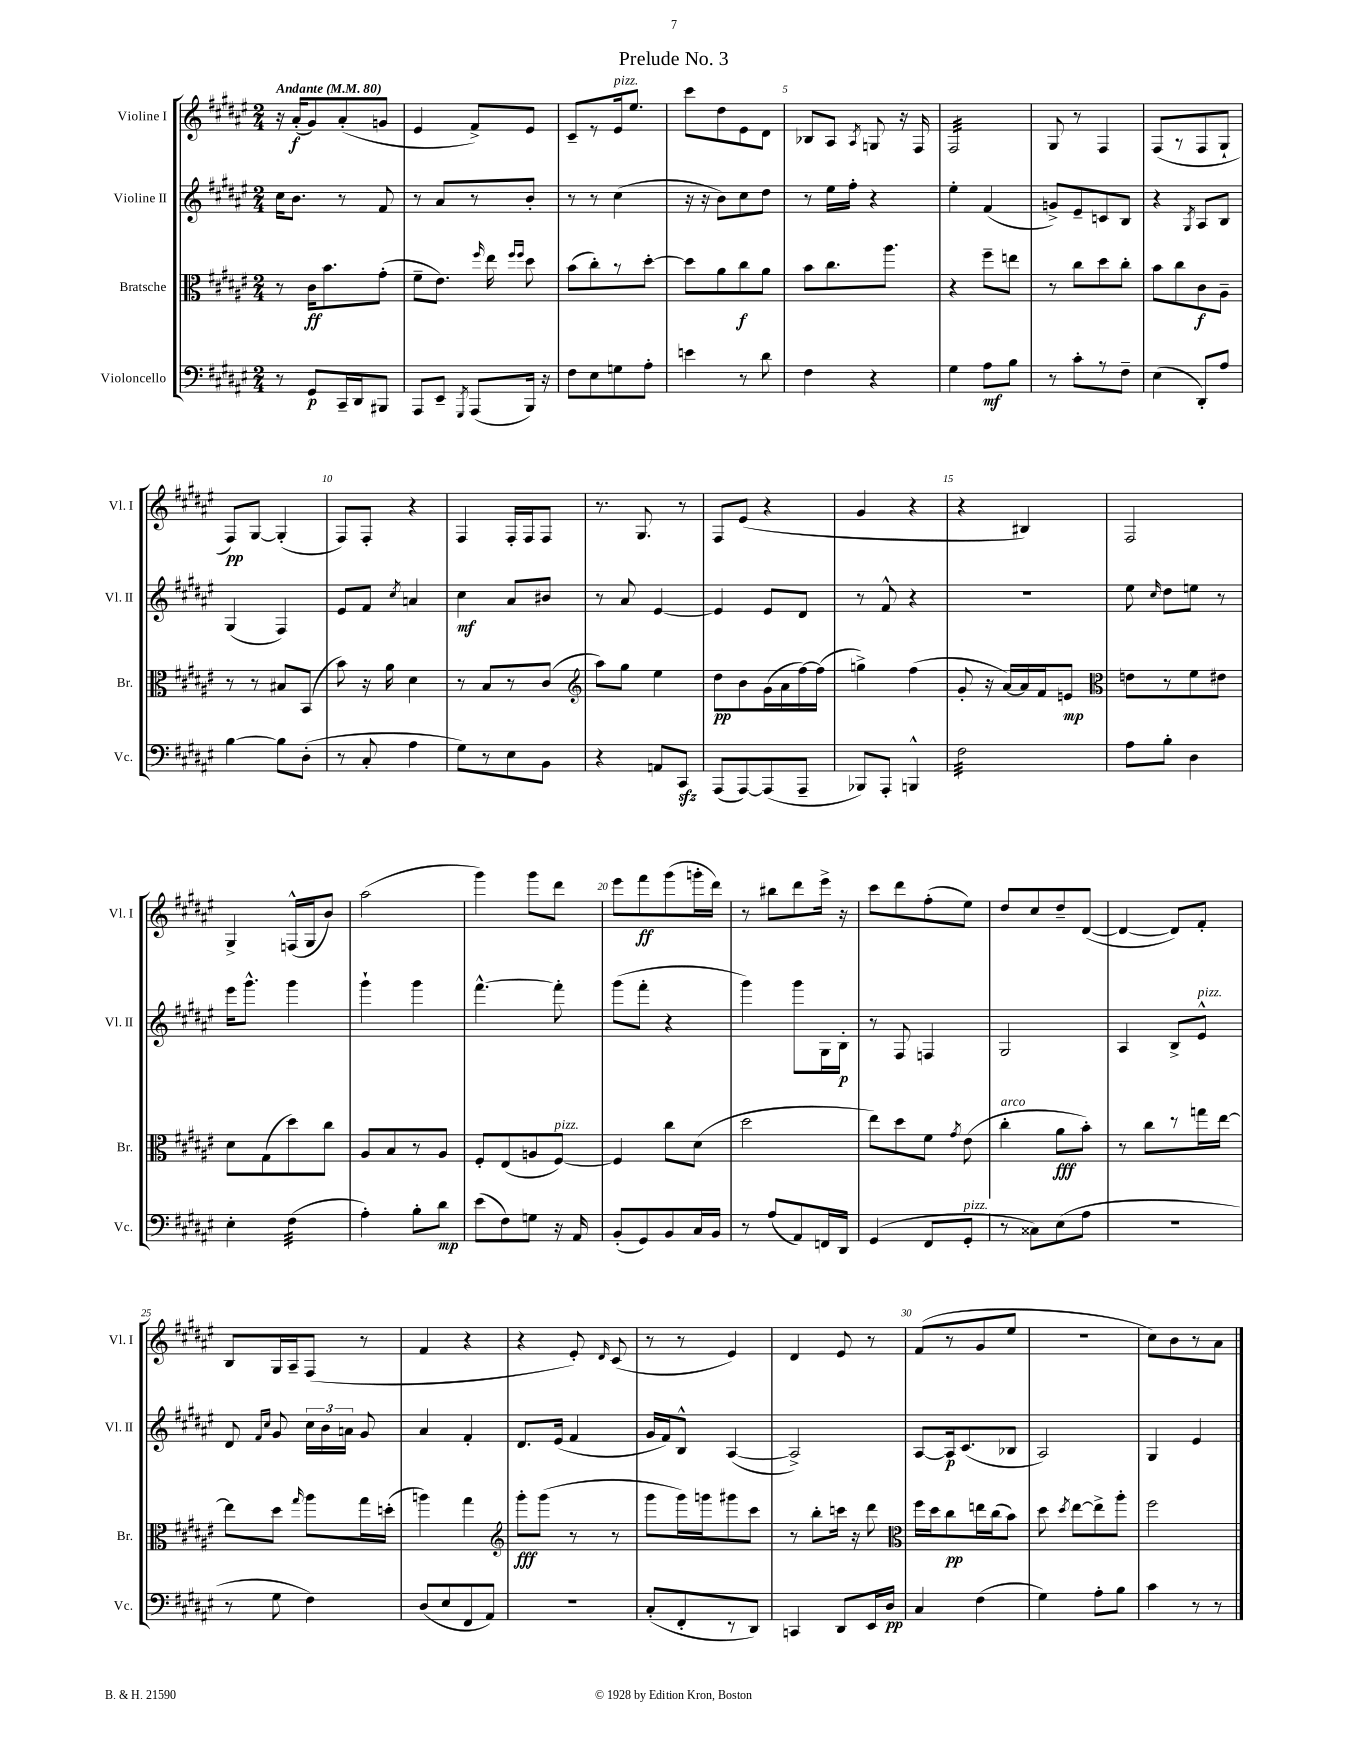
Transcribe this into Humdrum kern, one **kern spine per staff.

**kern	**kern	**kern	**kern
*staff4	*staff3	*staff2	*staff1
*clefF4	*clefC3	*clefG2	*clefG2
*k[f#c#g#d#a#e#]	*k[f#c#g#d#a#e#]	*k[f#c#g#d#a#e#]	*k[f#c#g#d#a#e#]
*M2/4	*M2/4	*M2/4	*M2/4
*MM80	*MM80	*MM80	*MM80
8r	8r	16cc#\LK	16r
.	.	8.b\J	(16a#'/LK
8GG#/L	16c#\LK	.	8g#/)
.	8.b\	.	.
16CC#~/L	.	8r	(8a#'/
16DD#/J	.	.	.
8BBB#/J	(8g#'\J	8f#/	8g/J
=	=	=	=
8AAA#/L	8f#~\L	8r	4e#/
8EE#~/J	8.e#\J)	8a#/L	.
8qGGG#/	.	.	.
(8AAA#/L	.	8r	8f#^/L)
.	16qqff#/	.	.
.	16ee#\	.	.
.	16qqff#/LL	.	.
.	16qqff#/JJ	.	.
16BBB/Jk)	8dd#\	8b'/J	8e#/J
16r	.	.	.
=	=	=	=
8F#\L	(8b\L	8r	8c#~/L
8E#\	8cc#'\)	8r	8r
8G\	8r	(4cc#\	16e#/k
.	.	.	8.ee#/J
8A#'\J	[8dd#'\J	.	.
=	=	=	=
4e\	8dd#\]L	16r	8ccc#\L
.	.	16r	.
.	8a#\	8b\L)	8dd#\
8r	8cc#\	8cc#\	8e#\
8d#\	8a#\J	8dd#\J	8d#\J
=	=	=	=
4F#\	8b\L	8r	8B-/L
.	8.cc#\	16ee#\LL	8A#/J
.	.	16ff#'\JJ	.
.	.	.	8qA#/
4r	.	4r	8G/
.	8.aa#\J	.	.
.	.	.	16r
.	.	.	16F#/
=	=	=	=
4G#\	4r	4ee#'\	2F#/
8A#\L	8ff#~\L	(4f#/	.
8B\J	8ee\J	.	.
=	=	=	=
8r	8r	8g^/L)	8G#/
8c#'\L	8cc#\L	8e#~/	8r
8r	8dd#\	8c/	4F#/
8F#~\J	8cc#'\J	8B/J	.
=	=	=	=
(4E#\	8b\L	4r	(8F#/L
.	8cc#\	.	8r
.	.	8qG#/	.
8DD#'/L)	8c#\	8A#/L	8F#/
8A#/J	8A#~\J	8B/J	8G#`/J
=	=	=	=
[4B\	8r	(4G#/	8F#/L)
.	8r	.	[8G#/J
8B\]L	8B#/L	4F#/)	(4G#'/]
(8D#'\J	(8BB/J	.	.
=	=	=	=
8r	8b\)	8e#/L	8F#/L)
8C#'/	16r	8f#/J	8F#'/J
.	16a#\	.	.
.	.	8qcc#/	.
4A#\	4d#\	4a/	4r
=	=	=	=
8G#\L)	8r	4cc#\	4F#/
8r	8B/L	.	.
8E#\	8r	8a#/L	16F#'/LL
.	.	.	16F#/J
8BB\J	(8c#/J	8b#/J	8F#/J
=	=	=	=
*	*clefG2	*	*
4r	8aa#\L)	8r	8.r
.	8gg#\J	8a#/	.
.	.	.	8.G#/
8AA/L	4ee#\	[4e#/	.
8CC#/J	.	.	8r
=	=	=	=
(8AAA#/L	8dd#\L	4e#/]	8F#/L
[8AAA#/)	8b\	.	(8e#/J
(8AAA#/]	(16g#\L	8e#/L	4r
.	16a#\	.	.
8AAA#~/J	[16ff#\)	8d#/J	.
.	(16ff#\]JJ	.	.
=	=	=	=
8BBB-/L)	4gg^\)	8r	4g#/
8AAA#'/J	.	8f#^^/	.
4BBB^^/	(4ff#\	4r	4r
=	=	=	=
2F#\	8g#'/	2r	4r
.	16r	.	.
.	[16a#/LL)	.	.
.	16a#/]	.	4B#/)
.	16f#/J	.	.
.	8e/J	.	.
=	=	=	=
*	*clefC3	*	*
8A#\L	8e\L	8ee#\	2F#/
.	.	16qqcc#/	.
8B'\J	8r	8dd#\L	.
4D#\	8f#\	8ee\J	.
.	8e#\J	8r	.
=	=	=	=
4E#'\	8d#\L	16eee#\LK	4G#^/
.	.	8.ggg#^^\J	.
.	(8G#\	.	.
(4F#\	8dd#\)	4ggg#\	(16F^^/LL
.	.	.	16G#/J
.	8cc#\J	.	8b/J)
=	=	=	=
4A#'\)	8A#/L	4ggg#`\	(2aa#\
.	8B/	.	.
8B'\L	8r	4ggg#\	.
8d#\J	8A#/J	.	.
=	=	=	=
(8e#\L	8F#'/L	[4.fff#^^\	4ggg#\)
8F#\)	(8E#/	.	.
8G\J	8A/	.	8ggg#\L
16r	[8F#/J)	8fff#'\]	8ddd#\J
16AA#/	.	.	.
=	=	=	=
(8BB'/L	4F#/]	(8ggg#\L	8eee#\L
8GG#/)	.	8fff#'\J	8fff#\
8BB/	8cc#\L	4r	(8ggg#\
16C#/L	(8d#\J	.	16ggg'\L
16BB/JJ	.	.	16ddd#\JJ)
=	=	=	=
8r	2dd#\	4ggg#\)	8r
(8A#/L	.	.	8bb#\L
8AA#/)	.	8ggg#\L	8ddd#\
16FF/L	.	16G#\L	16eee#^\Jk
16DD#/JJ	.	16B'\JJ	16r
=	=	=	=
(4GG#/	8ee#\L)	8r	8ccc#\L
.	8dd#\	8F#/	8ddd#\
8FF#/L	8f#\J	4F/	(8ff#'\
.	8qg#/	.	.
8GG#'/J	(8e#\	.	8ee#\J)
=	=	=	=
8r	4cc#'\	2G#/	8dd#/L
8C##\L)	.	.	8cc#/
(8E#\	8a#\L	.	8dd#~/
8A#\J	8b'\J)	.	([8d#/J
=	=	=	=
2r	8r	4A#/	4d#/_
.	8cc#\L	.	.
.	8r	8B^/L	8d#/]L)
.	16gg\L	8e#^^/J	8f#'/J
.	[16ee#\JJ	.	.
=	=	=	=
8r	8ee#\]L	8d#/	8B/L
.	.	16qqf#/LL	.
.	.	16qqcc#/JJ	.
8G#\	8dd#\J	8g#/	16G#/L
.	.	.	16A#~/J
.	16qqgg#/	.	.
4F#\)	8aa#\L	24cc#\LL	(8F#/J
.	.	24b\	.
.	.	24a\JJ	.
.	16gg#\L	8g#/	8r
.	(16dd'\JJ	.	.
=	=	=	=
(8D#/L	4aa\)	4a#/	4f#/
8E#/	.	.	.
8FF#/	4gg#\	4f#'/	4r
8AA#/J)	.	.	.
=	=	=	=
*	*clefG2	*	*
2r	8ggg#'\L	8.d#/L	4r
.	(8ggg#\J	.	.
.	.	(16e#/Jk	.
.	8r	4f#/	8e#'/)
.	.	.	16qqd#/
.	8r	.	(8c#/
=	=	=	=
(8C#'/L	8ggg#\L	16g#/LL	8r
.	.	16f#/J)	.
8FF#'/	16ggg#\L)	8B^^/J	8r
.	16ggg\J	.	.
8r	8ggg#\	([4A#/	4e#/)
8DD#/J)	8ccc#\J	.	.
=	=	=	=
4CC/	8r	2A#^/])	4d#/
.	8bb'\L	.	.
8DD#/L	16ccc\Jk	.	8e#/
.	16r	.	.
16EE#/L	8ddd#\	.	8r
16D#/JJ	.	.	.
=	=	=	=
*	*clefC3	*	*
4C#/	16ff#\LL	[8A#/L	(8f#/L
.	16dd#\J	.	.
.	8cc#\	16A#/]k	8r
.	.	(8.c#/	.
(4F#\	16ee\L	.	8g#/
.	(16cc#\J	.	.
.	8b\J)	8B-/J	8ee#/J
=	=	=	=
4G#\)	8dd#\	2A#/)	2r
.	8qdd#/	.	.
.	[8ee#\L	.	.
8A#'\L	8ee#^\]	.	.
8B\J	8aa#'\J	.	.
=	=	=	=
4c#\	2ff#\	4G#/	8cc#\L)
.	.	.	8b\
8r	.	4e#/	8r
8r	.	.	8a#\J
==	==	==	==
*-	*-	*-	*-
